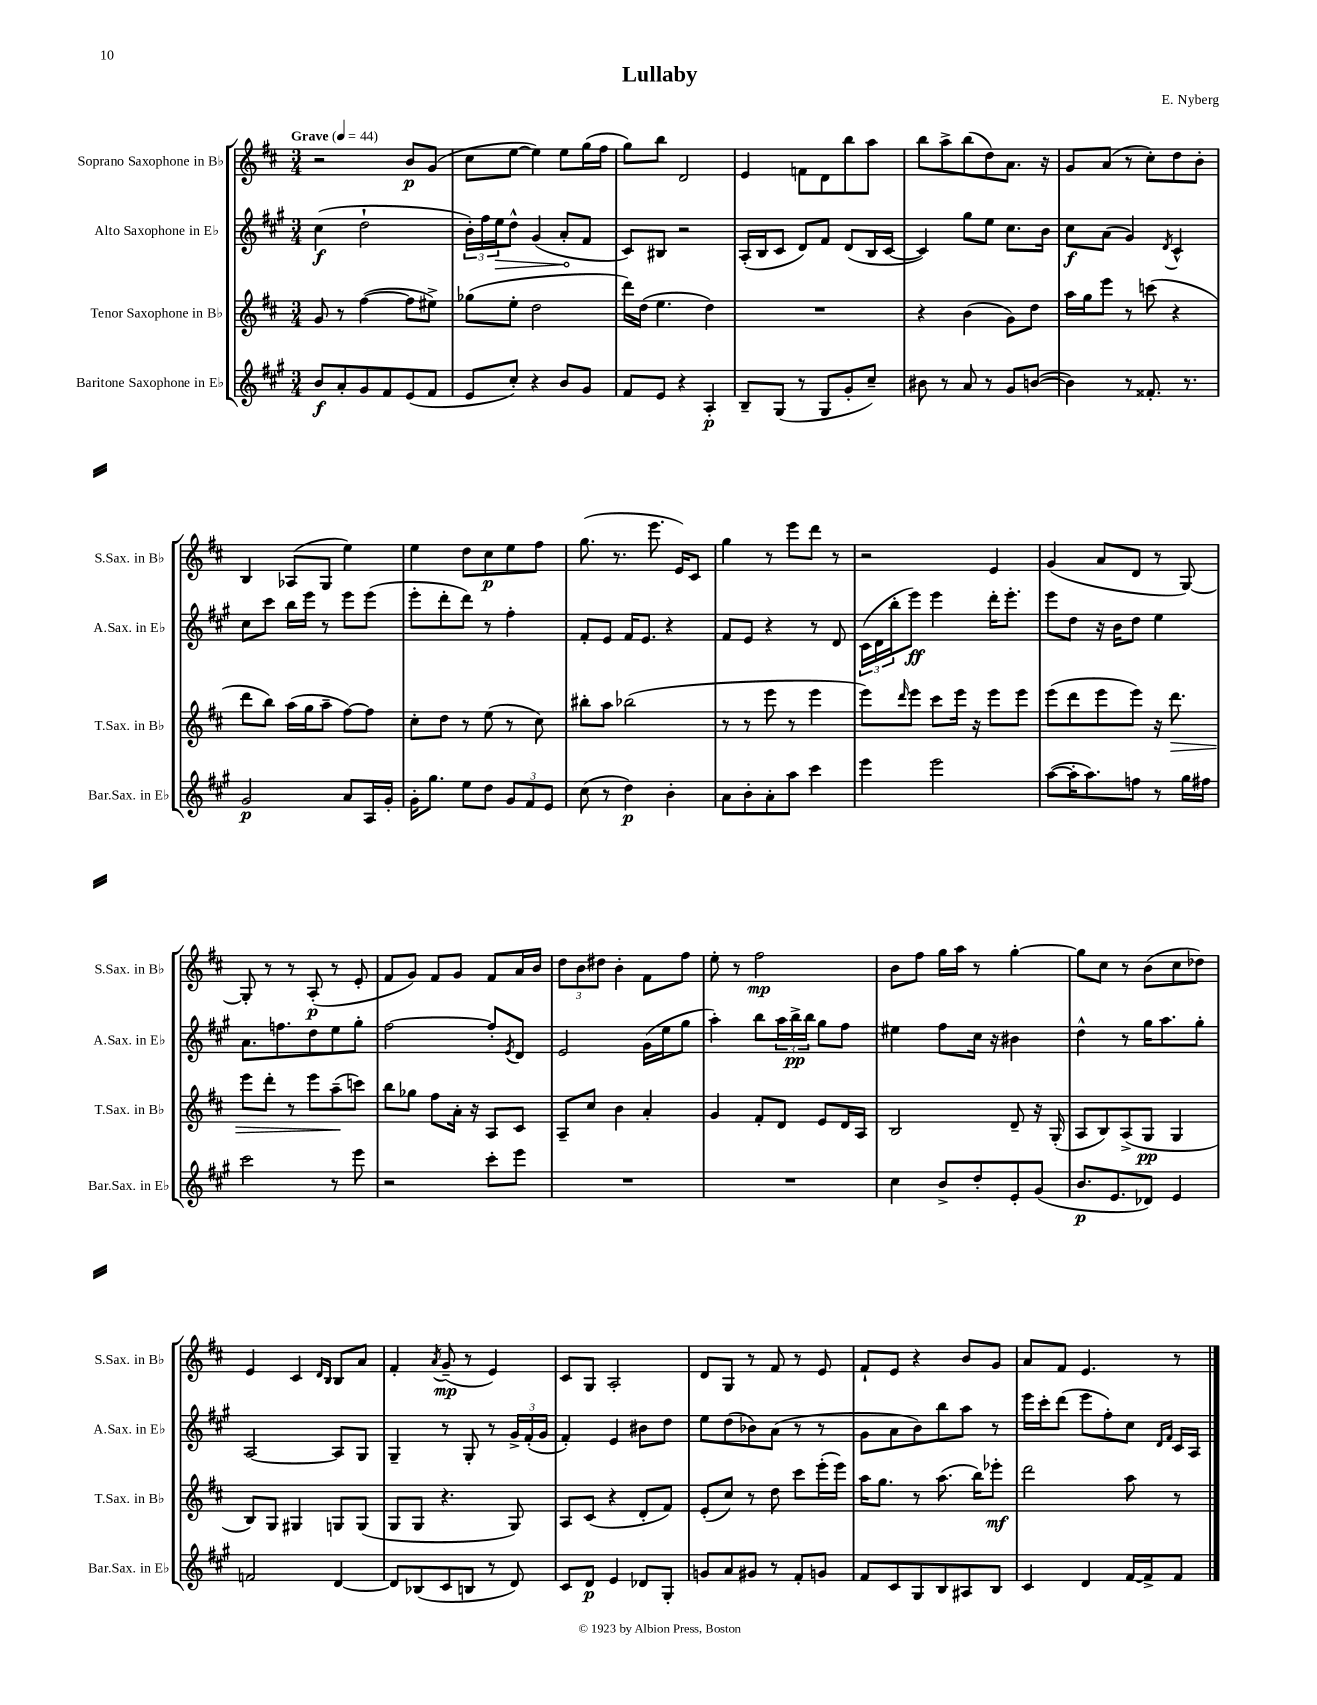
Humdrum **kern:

**kern	**kern	**kern	**kern
*staff4	*staff3	*staff2	*staff1
*clefG2	*clefG2	*clefG2	*clefG2
*k[f#c#g#]	*k[f#c#]	*k[f#c#g#]	*k[f#c#]
*M3/4	*M3/4	*M3/4	*M3/4
*MM44	*MM44	*MM44	*MM44
8b/L	8g/	(4cc#\	2r
8a'/	8r	.	.
8g#/	([4ff#\	2dd`\	.
8f#/	.	.	.
(8e/	8ff#\]L	.	8b/L
8f#/J	8ee#^\J)	.	(8g/J
=	=	=	=
8e/L	(8gg-\L	24b'\LL)	8cc#\L
.	.	24ff#\	.
.	.	24ee\J	.
8cc#'/J)	8ee'\J	8dd^^\J	[8ee\J
4r	2dd\	(4g#/	4ee\])
8b/L	.	8a'/L	8ee\L
8g#/J	.	8f#/J	(16gg\L
.	.	.	16ff#\JJ
=	=	=	=
8f#/L	16ddd\LL)	8c#/L)	8gg\L)
.	(16dd\JJ	.	.
8e/J	4.ee\	8B#/J	8bb\J
4r	.	2r	2d/
4A'/	4dd\)	.	.
=	=	=	=
8B~/L	2.r	(16A'/LL	4e/
.	.	16B/J	.
(8G#/J	.	8c#/J	.
8r	.	8d/L)	8f\L
8G#/L	.	8f#/J	8d\
8g#'/	.	(8d/L	8bb\
8cc#~/J)	.	16B/L	8aa\J
.	.	[16c#/JJ	.
=	=	=	=
8b#\	4r	4c#/])	8bb\L
8r	.	.	8aa^\
8a/	(4b\	8gg#\L	(8bb\
8r	.	8ee\J	8dd\)
8g#/L	8g\L)	8.cc#\L	8.a\J
([8b/J	8dd\J	.	.
.	.	16b\Jk	16r
=	=	=	=
4b\])	16aa\LL	8cc#\L	8g/L
.	16gg\J	.	.
.	8eee\J	(8a\J	(8a/J
8r	8r	4g#/)	8r
8.f##'/	(8ccc\	.	8cc#'\L)
.	.	8qd/	.
.	4r	4c#^^/	8dd\
8.r	.	.	.
.	.	.	8b'\J
=	=	=	=
2g#/	8ddd\L	8cc#\L	4B/
.	8bb\J)	8ccc#\J	.
.	(16aa\LL	16bb\LL	(8A-/L
.	16gg\J	16eee\JJ	.
.	8aa~\J	8r	8G/J
8a/L	[8ff#\L)	8eee\L	4ee\)
16A/L	8ff#\]J	(8eee\J	.
16g#'/JJ	.	.	.
=	=	=	=
16g#'\LK	8cc#'\L	8eee'\L	4ee\
8.gg#\J	.	.	.
.	8dd\J	8ddd'\	.
8ee\L	8r	8ddd\J)	8dd\L
8dd\J	(8ee\	8r	8cc#\
12g#/L	8r	4ff#'\	8ee\
12f#/	.	.	.
.	8cc#\)	.	8ff#\J
12e/J	.	.	.
=	=	=	=
(8cc#\	8bb#'\L	8f#'/L	(8.gg\
8r	8aa\J	8e/J	.
.	.	.	8.r
4dd\)	(2bb-\	16f#/LK	.
.	.	8.e/J	.
.	.	.	8.eee\
4b'\	.	4r	.
.	.	.	16e/LK)
.	.	.	8c#/J
=	=	=	=
8a\L	8r	8f#/L	4gg\
8b'\	8r	8e/J	.
8a'\	8eee\	4r	8r
8aa\J	8r	.	8eee\L
4ccc#\	4eee\	8r	8ddd\J
.	.	8d/	8r
=	=	=	=
4eee\	8eee\L)	(24c#\LL	2r
.	.	24d\	.
.	.	24bb'\J	.
.	16qqddd/	.	.
.	8eee\J	8eee\J)	.
2eee\	8ccc#\L	4eee\	.
.	16eee\Jk	.	.
.	16r	.	.
.	8eee\L	16ddd'\LK	4e/
.	.	8.eee'\J	.
.	8eee\J	.	.
=	=	=	=
([8aa\L	(8eee\L	8eee\L	(4g/
16aa'\]K	8ddd\	8dd\J	.
8.aa\)	.	.	.
.	8eee\	16r	8a/L
.	.	16b\LK	.
8ff\J	8eee\J)	8dd\J	8d/J
8r	16r	4ee\	8r
.	8.ddd\	.	.
16gg#\LL	.	.	[8G/)
16ff#\JJ	.	.	.
=	=	=	=
2ccc#\	8eee\L	8.a\L	8G'/]
.	8ddd'\J	.	8r
.	.	8.ff\	.
.	8r	.	8r
.	8eee\L	8dd\	(8A'/
8r	(8aa~\	8ee\	8r
8eee\	8ccc\J)	8gg#'\J	8e'/
=	=	=	=
2r	8bb\L	[2ff#\	8f#/L
.	8gg-\J	.	8g/J)
.	8ff#\L	.	8f#/L
.	16a'\Jk	.	8g/J
.	16r	.	.
8ccc#'\L	8A/L	8ff#'/]L	8f#/L
.	.	8qe/	.
8eee\J	8c#/J	8d/J	16a/L
.	.	.	16b/JJ
=	=	=	=
2.r	8A~/L	2e/	12dd\L
.	.	.	12b\
.	8cc#/J	.	.
.	.	.	12dd#\J
.	4b\	.	4b'\
.	4a'/	(16g#\LL	8f#\L
.	.	16ee\J	.
.	.	8gg#\J	8ff#\J
=	=	=	=
2.r	4g/	4aa'\)	8ee'\
.	.	.	8r
.	8f#'/L	8bb\L	2ff#\
.	8d/J	24aa\L	.
.	.	24bb^\	.
.	.	24bb\JJ	.
.	8e/L	8gg#\L	.
.	16d/L	8ff#\J	.
.	16A/JJ	.	.
=	=	=	=
4cc#\	2B/	4ee#\	8b\L
.	.	.	8ff#\J
8b^/L	.	8ff#\L	16gg\LL
.	.	.	16aa\JJ
8dd'/	.	16cc#\Jk	8r
.	.	16r	.
8e'/	8d~/	4b#\	[4gg'\
(8g#/J	16r	.	.
.	(16G'/	.	.
=	=	=	=
8.b/L	8A/L	4dd^^\	8gg\]L
.	8B/)	.	8cc#\J
8.e/	.	.	.
.	(8A^/	8r	8r
8d-/J)	8G/J	16gg#\LK	(8b\L
.	.	8.aa\	.
4e/	4G/	.	8cc#\
.	.	8gg#'\J	8dd-\J)
=	=	=	=
2f/	8B/L)	[2A/	4e/
.	8G/J	.	.
.	4G#/	.	4c#/
.	.	.	16qqd/LL
.	.	.	16qqB/JJ
[4d/	8G/L	8A/]L	8B/L
.	(8G/J	8G#/J	8a/J
=	=	=	=
8d/]L	8G/L	4G#~/	4f#'/
(8B-/	8G/J	.	.
.	.	.	8qa/
8c#/	4.r	8r	(8g~/
8B/J	.	8G#'/	8r
8r	.	8r	4e/)
8d/)	8G/)	24g#^/LL	.
.	.	(24f#'/	.
.	.	24g#/JJ	.
=	=	=	=
8c#/L	8A/L	4f#'/)	8c#/L
8d/J	(8c#/J	.	8G/J
4e/	4r	4e/	2A'/
8d-/L	8d'/L	8b#\L	.
8G#'/J	8f#/J)	8dd\J	.
=	=	=	=
8g/L	(8e'/L	8ee\L	8d/L
8a/	8cc#/J)	(8dd\	8G/J
8g#/J	8r	8b-\)	8r
8r	8dd\	(8a\J	8f#/
8f#'/L	8ccc#\L	8r	8r
8g/J	(16eee'\L	8r	8e/
.	16eee\JJ)	.	.
=	=	=	=
8f#/L	16aa\LK	8g#\L	8f#`/L
.	8.gg\J	.	.
8c#/	.	8a\	8e/J
8G#/	8r	8b\)	4r
8B/	(8.aa\	8bb\	.
8A#/	.	8aa\J	8b/L
.	16bb\LK)	.	.
8B/J	8eee-'\J	8r	8g/J
=	=	=	=
4c#/	2ddd\	16eee\LL	8a/L
.	.	16ccc#'\J	.
.	.	(8ddd\J	8f#/J
4d/	.	8eee\L	4.e/
.	.	8ff#'\)	.
[16f#/LL	8aa\	8cc#\J	.
16f#^/]J	.	.	.
.	.	16qqd/LL	.
.	.	16qqf#/JJ	.
8f#/J	8r	16c#/LL	8r
.	.	16A/JJ	.
==	==	==	==
*-	*-	*-	*-
